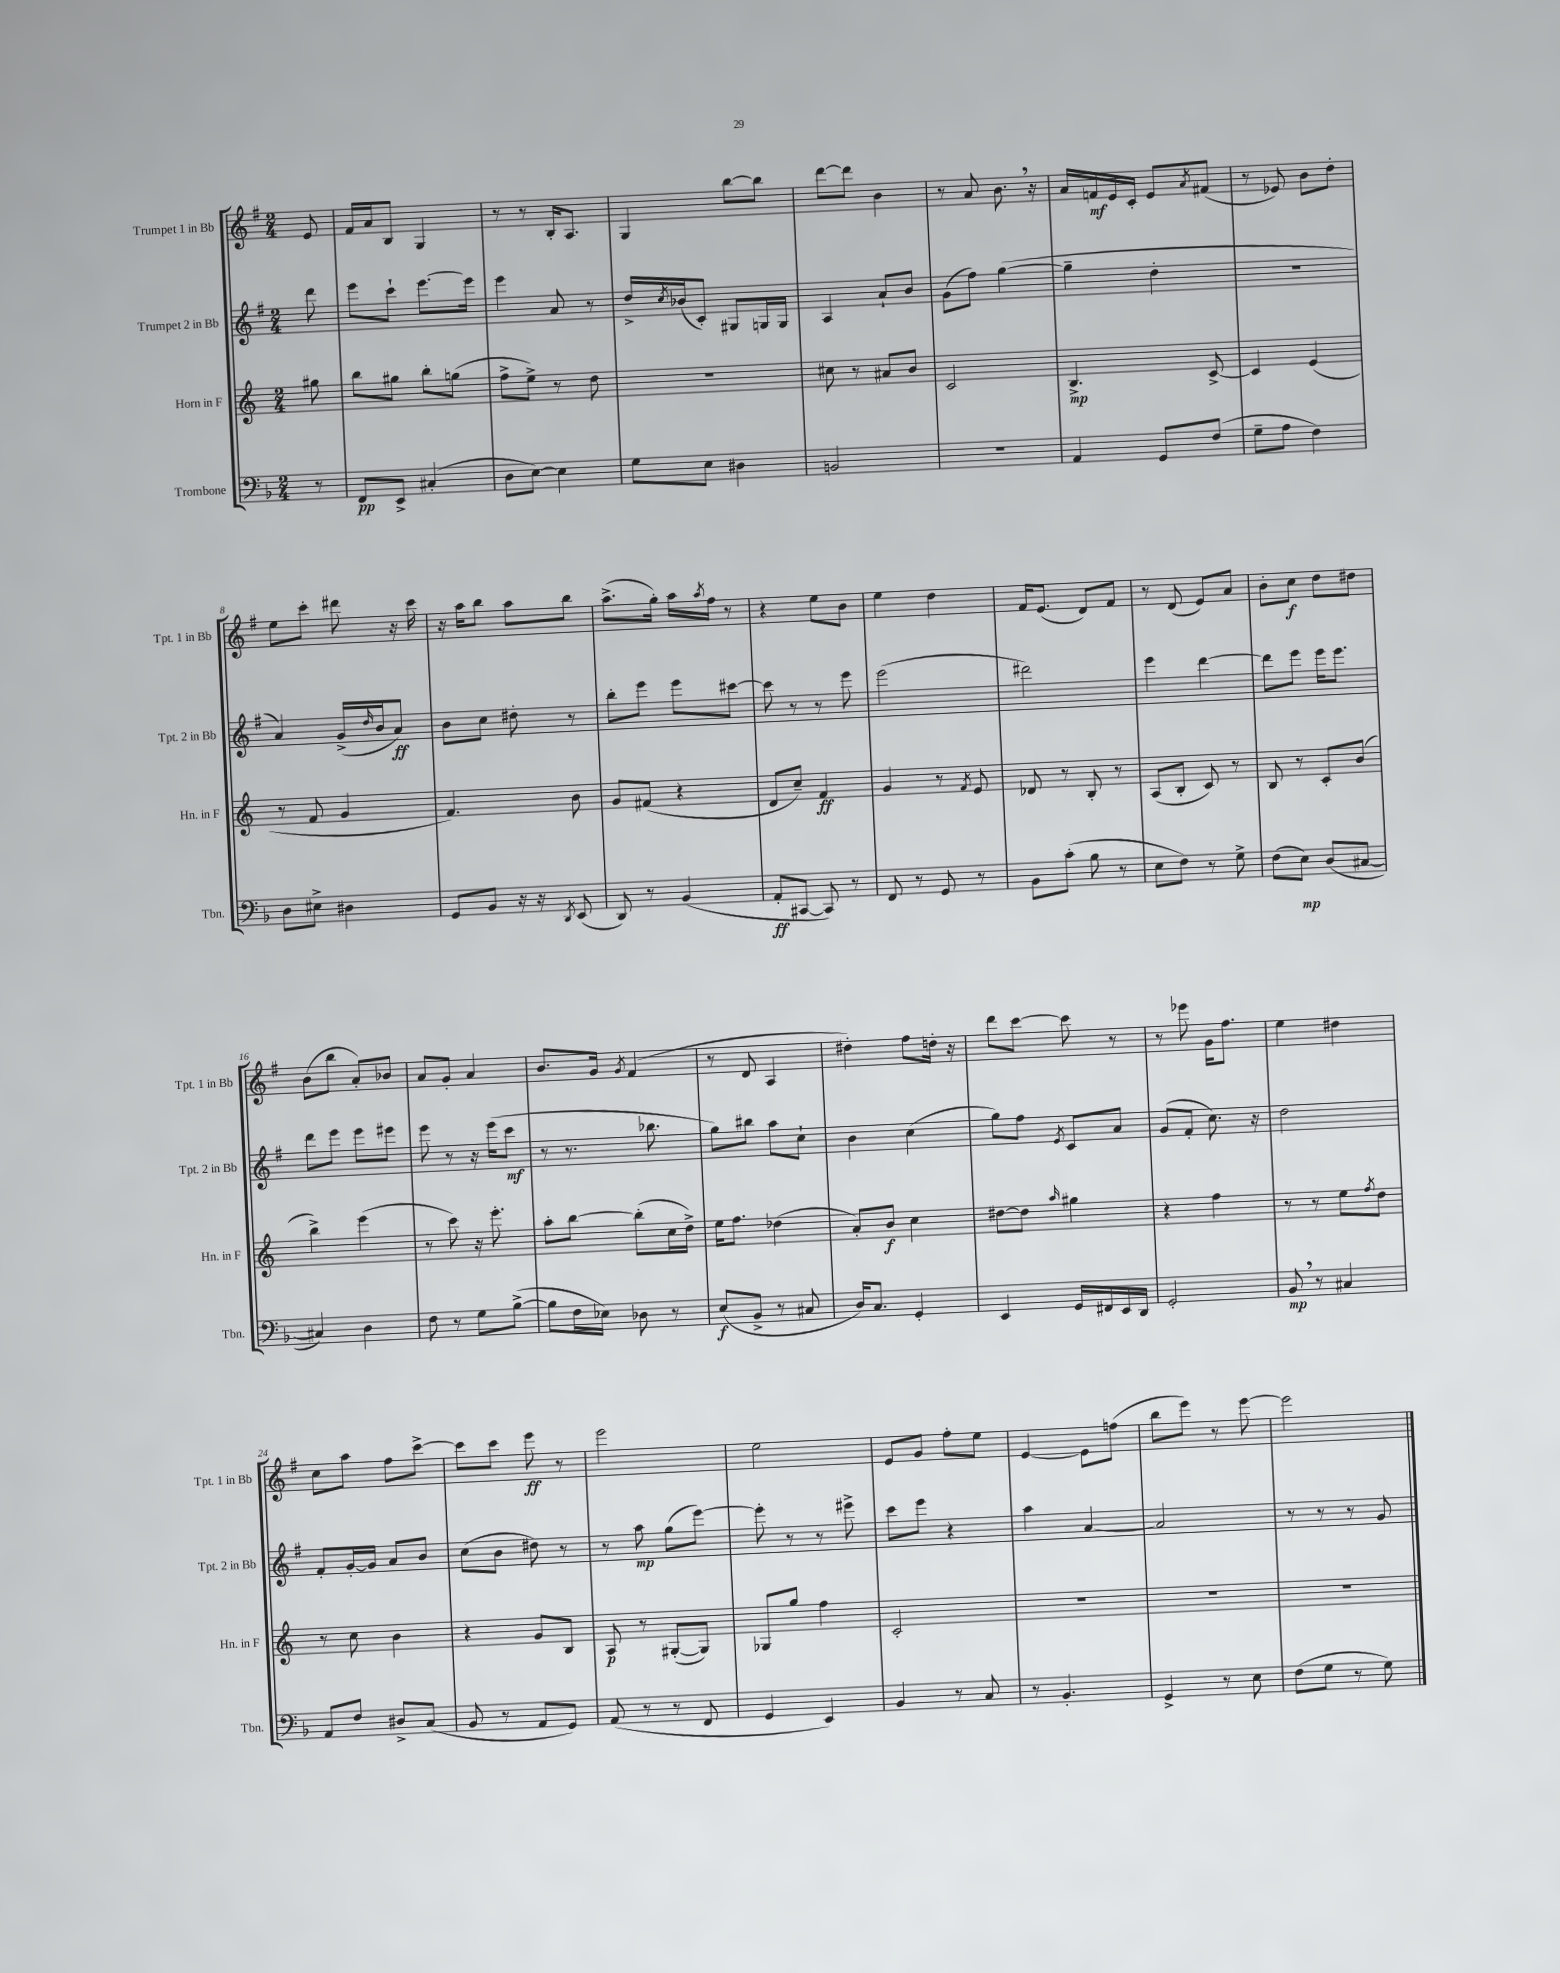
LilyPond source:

<<
\new StaffGroup <<
\new Staff = "s0" \with { instrumentName = "Trumpet 1 in Bb" shortInstrumentName = "Tpt. 1 in Bb" } {
    \clef treble \key g \major \numericTimeSignature \time 2/4 \partial 8
    e'8 |
    fis'16 a'16 b8 g4 |
    r8 r8 b16-. a8. |
    g4 b''8~ b''8 |
    d'''8~ d'''8 b'4 |
    r8 a'8 b'8. \breathe r16 |
    a'16 f'16\mf e'16 c'16-. e'8 \acciaccatura { a'8 } fis'8( |
    r8 ees'8) b'8 d''8-. |
    e''8 c'''8-. dis'''8 r16 c'''16 |
    r16 a''16 b''8 a''8 b''8 |
    a''8.->( g''16-.) a''16 \acciaccatura { a''8 } fis''16 r8 |
    r4 e''8 b'8 |
    e''4 d''4 |
    fis'16 e'8.( d'8) fis'8 |
    r8 d'8( e'8) a'8 |
    b'8-. c''8\f d''8 dis''8 |
    b'8( b''8 a'8-.) bes'8 |
    a'8 g'8-. a'4 |
    b'8. g'16 \acciaccatura { g'8 } fis'4( |
    r8 d'8 a4 |
    dis''4-.) fis''8 d''16-. r16 |
    d'''8 c'''8~ c'''8 r8 |
    r8 ees'''8 g'16 fis''8. |
    e''4 dis''4 |
    c''8 a''8 fis''8 c'''8~-> |
    c'''8 c'''8 e'''8\ff r8 |
    e'''2 |
    e''2 |
    e'8 g'8 fis''8-. e''8 |
    e'4~ e'8 f''8( |
    b''8 e'''8) r8 e'''8~ |
    e'''2 \bar "|." |
}
\new Staff = "s1" \with { instrumentName = "Trumpet 2 in Bb" shortInstrumentName = "Tpt. 2 in Bb" } {
    \clef treble \key g \major \numericTimeSignature \time 2/4 \partial 8
    d'''8 |
    e'''8 c'''8-! e'''8.~ e'''16 |
    e'''4 a'8 r8 |
    d''16-> \acciaccatura { c''8 } bes'16( c'8-.) gis8 g16 g16 |
    a4 a'8-! b'8 |
    g'8( fis''8) g''4~( |
    g''4-- d''4-. |
    r2 |
    a'4) g'16->( \grace { d''16 } b'16 a'8\ff) |
    b'8 c''8 dis''8-. r8 |
    b''8-. e'''8 e'''8 cis'''8~ |
    cis'''8 r8 r8 e'''8 |
    e'''2( |
    dis'''2) |
    e'''4 d'''4~ |
    d'''8 e'''8 e'''16 e'''8. |
    d'''8 e'''8 e'''8 eis'''8 |
    e'''8 r8 r16 e'''16( c'''8\mf |
    r8 r8. bes''8. |
    g''8) bis''8 a''8 c''8-! |
    b'4 c''4( |
    g''8) fis''8 \acciaccatura { e'8 } c'8 a'8 |
    g'8( fis'8-. c''8.) r16 |
    d''2 |
    fis'8-. g'16~-. g'16 a'8 b'8 |
    c''8( b'8 dis''8) r8 |
    r8 a''8\mp g''8( e'''8~) |
    e'''8-. r8 r8 eis'''8-> |
    c'''8 e'''8 r4 |
    a''4 a'4~ |
    a'2 |
    r8 r8 r8 g'8 \bar "|." |
}
\new Staff = "s2" \with { instrumentName = "Horn in F" shortInstrumentName = "Hn. in F" } {
    \clef treble \key c \major \numericTimeSignature \time 2/4 \partial 8
    gis''8 |
    b''8 gis''8 b''8-. g''8( |
    f''8-> e''8->) r8 d''8 |
    R2 |
    cis''8 r8 ais'8 b'8 |
    c'2 |
    b4.->\mp c'8~-> |
    c'4 e'4( |
    r8 f'8 g'4 |
    f'4.) b'8 |
    g'8 fis'8( r4 |
    d'8 c''8--) f'4\ff |
    g'4 r8 \acciaccatura { f'8 } e'8 |
    des'8 r8 b8-. r8 |
    a8( b8-. c'8) r8 |
    b8 r8 c'8-. b'8( |
    b''4->) e'''4( |
    r8 c'''8) r16 e'''8.-. |
    a''8-. b''8~ b''8-.( c''16 d''16->) |
    e''16 f''8. des''4( |
    a'8-.) b'8\f c''4 |
    dis''8~ dis''8 \grace { a''16 } gis''4 |
    r4 f''4 |
    r8 r8 e''8 \acciaccatura { f''8 } d''8 |
    r8 c''8 b'4 |
    r4 g'8 b8 |
    a8\p r8 gis8~-.( gis8) |
    ges8 g''8 f''4 |
    c'2-. |
    R2 |
    R2 |
    R2 \bar "|." |
}
\new Staff = "s3" \with { instrumentName = "Trombone" shortInstrumentName = "Tbn." } {
    \clef bass \key f \major \numericTimeSignature \time 2/4 \partial 8
    r8 |
    f,8\pp e,8-> cis4-.( |
    d8 e8~) e4 |
    g8 e8 dis4 |
    b,2 |
    R2 |
    a,4 g,8 f8( |
    g8-- a8 f4) |
    d8 eis8-> dis4 |
    g,8 bes,8 r16 r16 \acciaccatura { d,8 } e,8( |
    d,8) r8 bes,4( |
    a,8-.\ff cis,8~ cis,8) r8 |
    f,8 r8 g,8 r8 |
    bes,8 c'8-.( bes8 r8 |
    e8 f8) r8 g8-> |
    f8( e8\mp) d8( cis8~ |
    cis4) d4 |
    f8 r8 g8 bes8~->( |
    bes8 f16 ees16) des8 r8 |
    e8\f( bes,8-> r8 cis8 |
    d16) c8. g,4-. |
    e,4 g,16 fis,16 e,16 d,16 |
    g,2-. |
    bes,8\mp \breathe r8 cis4 |
    a,8 f8 dis8-> c8( |
    bes,8 r8 a,8 g,8) |
    a,8( r8 r8 f,8 |
    g,4 e,4) |
    bes,4 r8 c8 |
    r8 bes,4.-. |
    g,4-> r8 e8 |
    f8( g8 r8 g8) \bar "|." |
}
>>
>>
